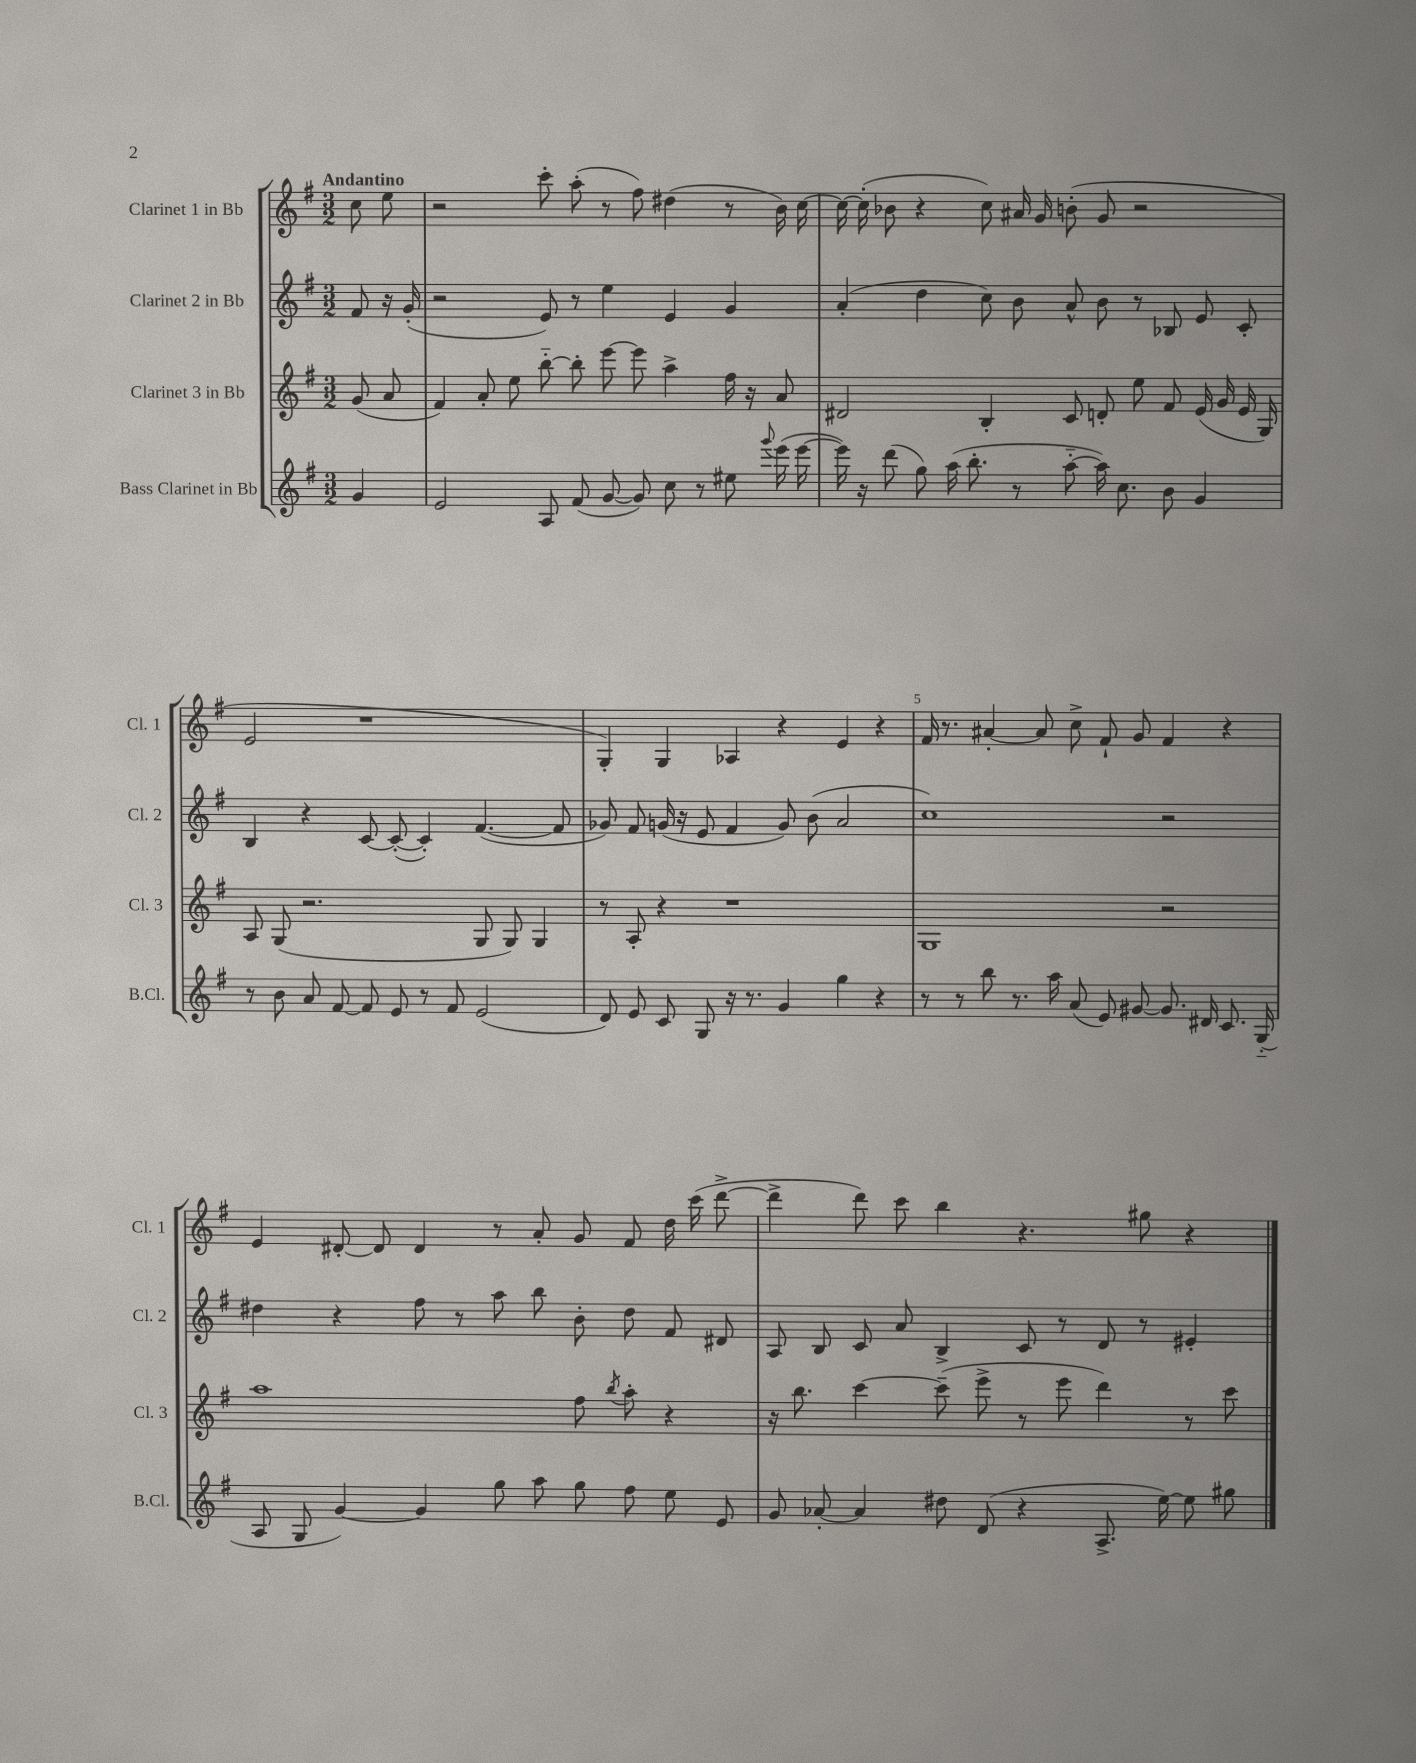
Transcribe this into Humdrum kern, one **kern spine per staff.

**kern	**kern	**kern	**kern
*part4	*part3	*part2	*part1
*staff4	*staff3	*staff2	*staff1
*I"Bass Clarinet in Bb	*I"Clarinet 3 in Bb	*I"Clarinet 2 in Bb	*I"Clarinet 1 in Bb
*I'B.Cl.	*I'Cl. 3	*I'Cl. 2	*I'Cl. 1
*clefG2	*clefG2	*clefG2	*clefG2
*k[f#]	*k[f#]	*k[f#]	*k[f#]
*M3/2	*M3/2	*M3/2	*M3/2
=	=	=	=
!	!	!	!LO:TX:a:B:t=Andantino
4g/	(8g/	8f#/	8cc\
.	8a/	16r	8ee\
.	.	(16g'/	.
=1	=1	=1	=1
2e/	4f#/)	2r	2r
.	8a'/	.	.
.	8ee\	.	.
8A/	[8bb\	8e/)	8ccc'\
(8f#/	8bb'\]	8r	(8aa'\
[8g/	[8eee\	4ee\	8r
8g/])	8eee\]	.	8ff#\)
8cc\	4aa^\	4e/	(4dd#X\
8r	.	.	.
8ee#X\	16ff#\	4g/	8r
.	16r	.	.
8qqggg/	.	.	.
(16eee\	8a/	.	16b\)
[16eee\	.	.	[16cc\
=2	=2	=2	=2
16eee\])	2d#X/	(4a'/	16cc\_
16r	.	.	(16cc'\]
(8ddd\	.	.	8b-X\
8gg\)	.	4dd\	4r
(16aa\	.	.	.
8.bb'\	.	.	.
.	4B'/	8cc\)	8cc\)
8r	.	8b\	16a#X/
.	.	.	16g/
[8aa\	8c/	8a^^/	(8bn'\
16aa\])	8dn'/	8b\	8g/
8.cc\	.	.	.
.	8ee\	8r	2r
8b\	8f#/	8B-X/	.
4g/	(16e/	8e/	.
.	16g/	.	.
.	16e/	8c'/	.
.	16G/)	.	.
!!LO:LB:g=z
=3	=3	=3	=3
8r	8A/	4B/	2e/
8b\	(8G/	.	.
8a/	2.r	4r	.
[8f#/	.	.	.
8f#/]	.	[8c/	1r
8e/	.	(8c'/_	.
8r	.	4c'/])	.
8f#/	.	.	.
(2e/	8G/	([4.f#/	.
.	8G/)	.	.
.	4G/	.	.
.	.	8f#/]	.
=4	=4	=4	=4
8d/)	8r	8g-X/)	4G'/)
8e/	8A'/	8f#/	.
8c/	4r	(16gn/	4G/
.	.	16r	.
8G/	.	8e/	.
16r	1r	4f#/	4A-X/
8.r	.	.	.
4g/	.	8g/)	4r
.	.	(8b\	.
4gg\	.	2a/	4e/
4r	.	.	4r
=5	=5	=5	=5
8r	1G	1cc)	16f#/
.	.	.	8.r
8r	.	.	.
8bb\	.	.	[4a#X'/
8.r	.	.	.
.	.	.	8a#/]
16aa\	.	.	.
(8a/	.	.	8cc^\
8e/)	.	.	8f#`/
[8g#X/	.	.	8g/
8.g#/]	2r	2r	4f#/
16d#X/	.	.	.
8.c/	.	.	4r
(16G/	.	.	.
!!LO:LB:g=z
=6	=6	=6	=6
8A/	1aa	4dd#X\	4e/
8G/	.	.	.
[4g/)	.	4r	[8d#X'/
.	.	.	8d#/]
4g/]	.	8ff#\	4d#/
.	.	8r	.
8gg\	.	8aa\	8r
8aa\	.	8bb\	8a'/
8gg\	8ff#\	8b'\	8g/
.	8qbb/	.	.
8ff#\	8aa'\	8dd#\	8f#/
8ee\	4r	8f#/	16dd\
.	.	.	(16ccc\
8e/	.	8d#X/	[8ddd^\
=7	=7	=7	=7
8g/	16r	8A/	4ddd^\]
.	8.bb\	.	.
[8a-X'/	.	8B/	.
4a-/]	[4ccc\	8c/	8ddd\)
.	.	8a/	8ccc\
8dd#X\	(8ccc~\]	4B^/	4bb\
(8d/	8eee^\	.	.
4r	8r	8c/	4.r
.	8eee\	8r	.
8.A^/	4ddd\)	8d/	.
.	.	8r	8gg#X\
[16ee\)	.	.	.
8ee\]	8r	4e#X'/	4r
8gg#X\	8ccc\	.	.
==	==	==	==
*-	*-	*-	*-
